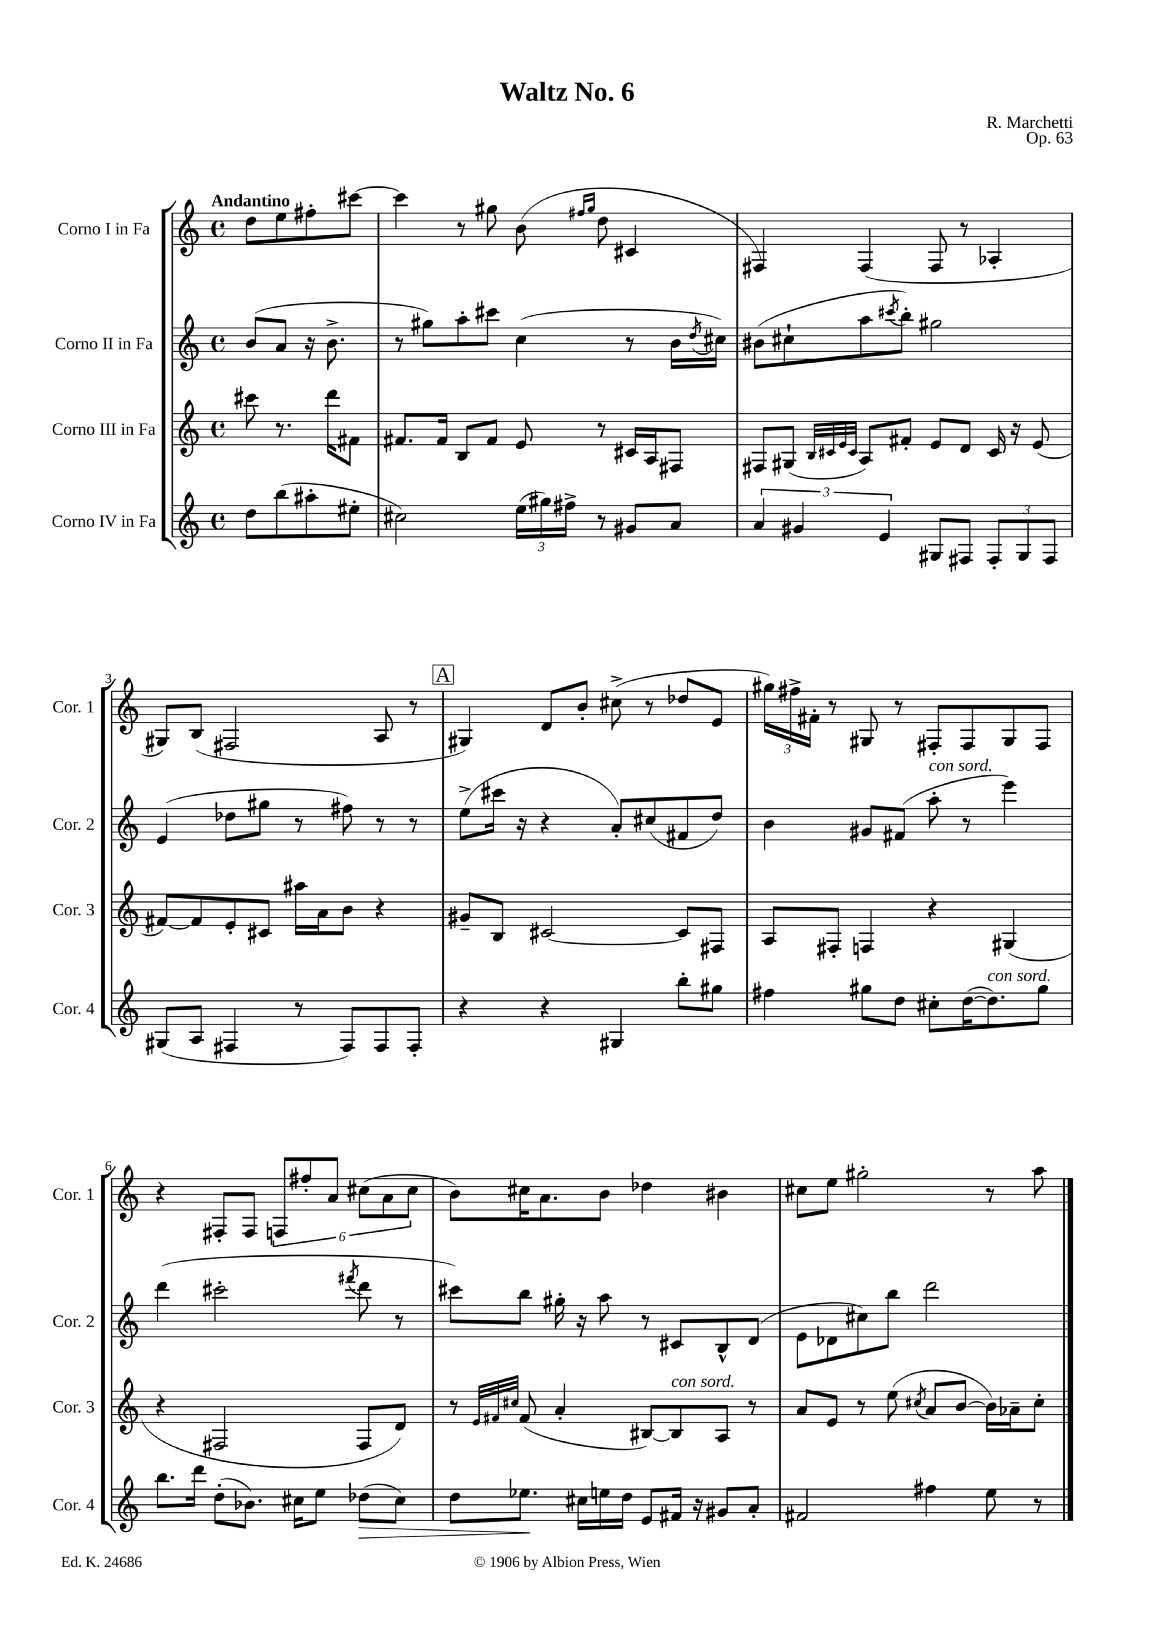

**kern	**kern	**kern	**kern
*staff4	*staff3	*staff2	*staff1
*clefG2	*clefG2	*clefG2	*clefG2
*k[]	*k[]	*k[]	*k[]
*M4/4	*M4/4	*M4/4	*M4/4
*met(c)	*met(c)	*met(c)	*met(c)
8dd	8ccc#	(8b	8dd
(8bb	8.r	8a	8ee
8aa#'	.	16r	8ff#'
.	16ddd	8.b^	.
8ee#'	8f#	.	[8ccc#
=	=	=	=
2cc#)	8.f#	8r	4ccc#]
.	.	8gg#)	.
.	16f#	.	.
.	8B	8aa'	8r
.	8f#	8ccc#	8gg#
(24ee	8e	(4cc	(8b
24gg#)	.	.	.
24ff#^	.	.	.
.	.	.	16qqff#
.	.	.	16qqgg#
8r	8r	.	8dd
8g#	16c#	8r	4c#
.	16A	.	.
8a	8F#	16b	.
.	.	8qdd	.
.	.	16cc#)	.
=	=	=	=
6a	8F#	(8b#	4F#)
.	(8G#	8cc#`	.
6g#	.	.	.
.	32qqB	.	.
.	32qqc#	.	.
.	32qqe	.	.
.	32qqc#	.	.
.	8A)	8aa	(4F#
6e	.	.	.
.	.	8qccc#	.
.	8f#'	8bb')	.
8G#	8e	2gg#	8F#
8F#	8d	.	8r
12F#'	16c#	.	4A-'
.	16r	.	.
12G#	.	.	.
.	(8e	.	.
12F#	.	.	.
=	=	=	=
(8G#	[8f#)	(4e	8G#)
8A	8f#]	.	(8B
4F#	8e'	8dd-	2F#
.	8c#	8gg#	.
8r	16aa#	8r	.
.	16a	.	.
8F#)	8b	8ff#)	.
8F#	4r	8r	8A
8F#'	.	8r	8r
=	=	=	=
4r	8g#~	(8ee^	4G#)
.	8B	16ccc#	.
.	.	16r	.
4r	[2c#	4r	8d
.	.	.	8b'
4G#	.	8a')	(8cc#^
.	.	(8cc#	8r
8bb'	8c#]	8f#	8dd-
8gg#	8F#	8dd)	8e
=	=	=	=
4ff#	8A	4b	24gg#)
.	.	.	24ff#^
.	.	.	24f#'
.	8F#'	.	8r
8gg#	4F	8g#	8G#
8dd	.	(8f#	8r
8cc#'	4r	8aa'	8F#'
([16dd	.	8r	8F#
8.dd])	.	.	.
.	(4G#	4eee)	8G#
8gg#	.	.	8F#
=	=	=	=
8.bb	4r	(4ddd	4r
16ddd	.	.	.
(8dd'	2F#	2ccc#'	8F#'
8.b-)	.	.	8F#
.	.	.	12F
16cc#	.	.	.
.	.	.	12ff#'
8ee	.	.	.
.	.	.	12a
.	.	8qfff#	.
(8dd-	8F#	8ddd	(12cc#
.	.	.	12a
8cc#)	8d)	8r	.
.	.	.	12cc#
=	=	=	=
8dd	8r	8ccc#)	8b)
.	32qqe	.	.
.	32qqf#	.	.
.	32qqcc#	.	.
8.ee-	(8f#	8bb	16cc#
.	.	.	8.a
.	4a'	16gg#'	.
16cc#	.	16r	.
16ee	.	8aa	8b
16dd	.	.	.
8e	[8B#)	8r	4dd-
16f#	8B#]	8c#	.
16r	.	.	.
8g#	8A	8B^^	4b#
8a'	8r	(8d	.
=	=	=	=
2f#	8a	8e	8cc#
.	8e	8d-	8ee
.	8r	8cc#)	2gg#'
.	(8ee	8bb	.
.	8qcc#	.	.
4ff#	8a	2ddd	.
.	[8b	.	.
8ee	16b])	.	8r
.	16a-~	.	.
8r	8cc#'	.	8aa
==	==	==	==
*-	*-	*-	*-
